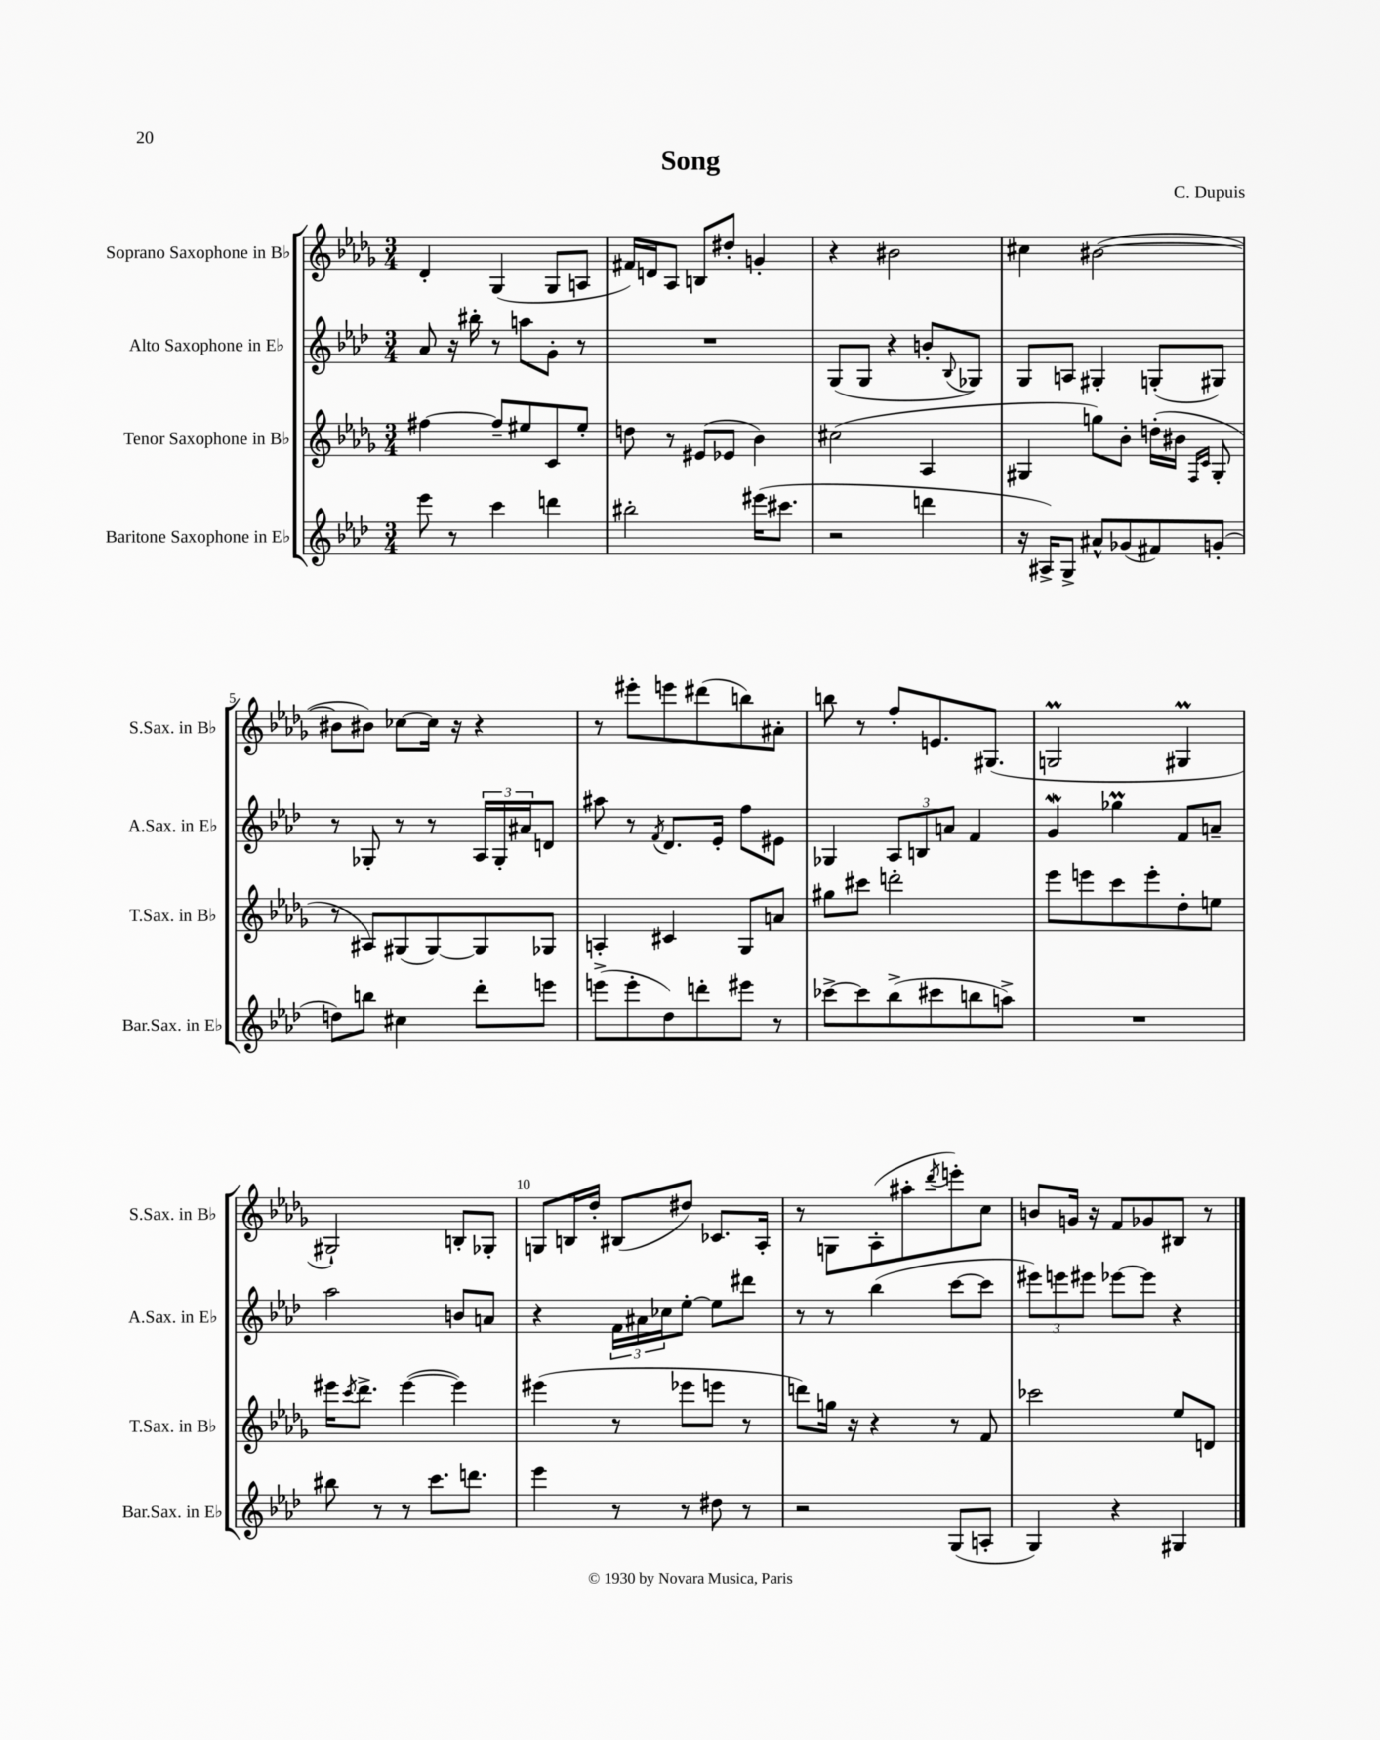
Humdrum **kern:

**kern	**kern	**kern	**kern
*staff4	*staff3	*staff2	*staff1
*clefG2	*clefG2	*clefG2	*clefG2
*k[b-e-a-d-]	*k[b-e-a-d-g-]	*k[b-e-a-d-]	*k[b-e-a-d-g-]
*M3/4	*M3/4	*M3/4	*M3/4
8eee-\	[4ff#\	8a-/	4d-'/
8r	.	16r	.
.	.	16bb#'\	.
4ccc\	8ff#~/]L	8r	(4G-/
.	8ee#/	8aa\L	.
4ddd\	8c/	8g'\J	8G-/L
.	8ee#'/J	8r	8A/J
=	=	=	=
2bb#'\	8dd\	2.r	16f#/LL)
.	.	.	16d/J
.	8r	.	8A-/J
.	(8e#/L	.	8B/L
.	8e-/J	.	8dd#'/J
(16eee#\LK	4b-\)	.	4g'/
8.ccc#\J	.	.	.
=	=	=	=
2r	(2cc#\	(8G/L	4r
.	.	8G/J	.
.	.	4r	2b#\
4ddd\	4A-/	8b'/L	.
.	.	8qqB-/	.
.	.	8G-/J)	.
=	=	=	=
16r	4G#/	8G/L	4cc#\
16A#^/LK)	.	.	.
8G^/J	.	8A/J	.
8a#^^/L	8gg\L)	4G#'/	([2b#\
(8g-/	8b-'\J	.	.
8f#/)	(16dd'\LL	(8G'/L	.
.	16b#\JJ	.	.
.	16qqF/LL	.	.
.	16qqc/JJ	.	.
(8g'/J	8G#'/	8G#/J)	.
=	=	=	=
8dd\L)	8r	8r	8b#\]L
8bb\J	8A#/L)	8G-'/	8b#\J)
4cc#\	(8G#/	8r	[8cc-\L
.	[8G#/)	8r	16cc-\]Jk
.	.	.	16r
8ddd-'\L	8G#/]	24A-/LL	4r
.	.	24G-'/	.
.	.	24a#/J	.
8eee\J	8G-/J	8d/J	.
=	=	=	=
(8eee^\L	4A'/	8aa#\	8r
8eee'\	.	8r	8eee#'\L
.	.	8qf/	.
8dd-\)	4c#/	8.d-/L	8eee\
8ddd'\	.	.	(8ddd#\
.	.	16e-'/Jk	.
8eee#\J	8G-/L	8ff\L	8bb\)
8r	8a/J	8e#\J	8a#'\J
=	=	=	=
[8ccc-^\L	8gg#\L	4G-/	8bb\
8ccc-\]	8ccc#\J	.	8r
(8bb-^\	2ddd'\	12A-/L	8ff'/L
.	.	12B/	.
8ccc#\	.	.	8.e/
.	.	12a/J	.
8bb\	.	4f/	.
.	.	.	(8.G#/J
8aa^\J)	.	.	.
=	=	=	=
2.r	8eee-\L	4g/	2G/
.	8eee\	.	.
.	8ccc\	4gg-\	.
.	8eee'\	.	.
.	8dd-'\	8f/L	4G#/
.	8ee\J	8a~/J	.
=	=	=	=
8bb#\	16eee#\LK	2aa-\	2G#`/)
.	8qccc/	.	.
.	8.ddd-^\J	.	.
8r	.	.	.
8r	([4eee#\	.	.
8.ccc\L	.	.	.
.	4eee#\])	8b/L	8B'/L
8.ddd\J	.	.	.
.	.	8a/J	8G-'/J
=	=	=	=
4eee-\	(4eee#\	4r	8G/L
.	.	.	16B/L
.	.	.	16dd-'/JJ
8r	8r	24f\LL	(8B#/L
.	.	24a#\	.
.	.	24cc-\J	.
8r	8eee-\L	[8ee-'\J	8dd#/J)
8dd#\	8eee\J	8ee-\]L	8.c-/L
8r	8r	8ddd#\J	.
.	.	.	16A-'/Jk
=	=	=	=
2r	8ddd\L)	8r	8r
.	16gg\Jk	8r	8G\L
.	16r	.	.
.	4r	(4bb-\	(8A-'\
.	.	.	8aa#'\
.	.	.	8qddd-/
(8G/L	8r	[8ccc\L	8eee'\)
8A'/J	8f/	8ccc\]J	8cc\J
=	=	=	=
4G/)	2ccc-\	12eee#\L)	8b/L
.	.	12eee\	.
.	.	.	16g/Jk
.	.	12eee#\J	.
.	.	.	16r
4r	.	[8eee-\L	8f/L
.	.	8eee-\]J	8g-/
4G#/	8ee-/L	4r	8B#/J
.	8d/J	.	8r
==	==	==	==
*-	*-	*-	*-
